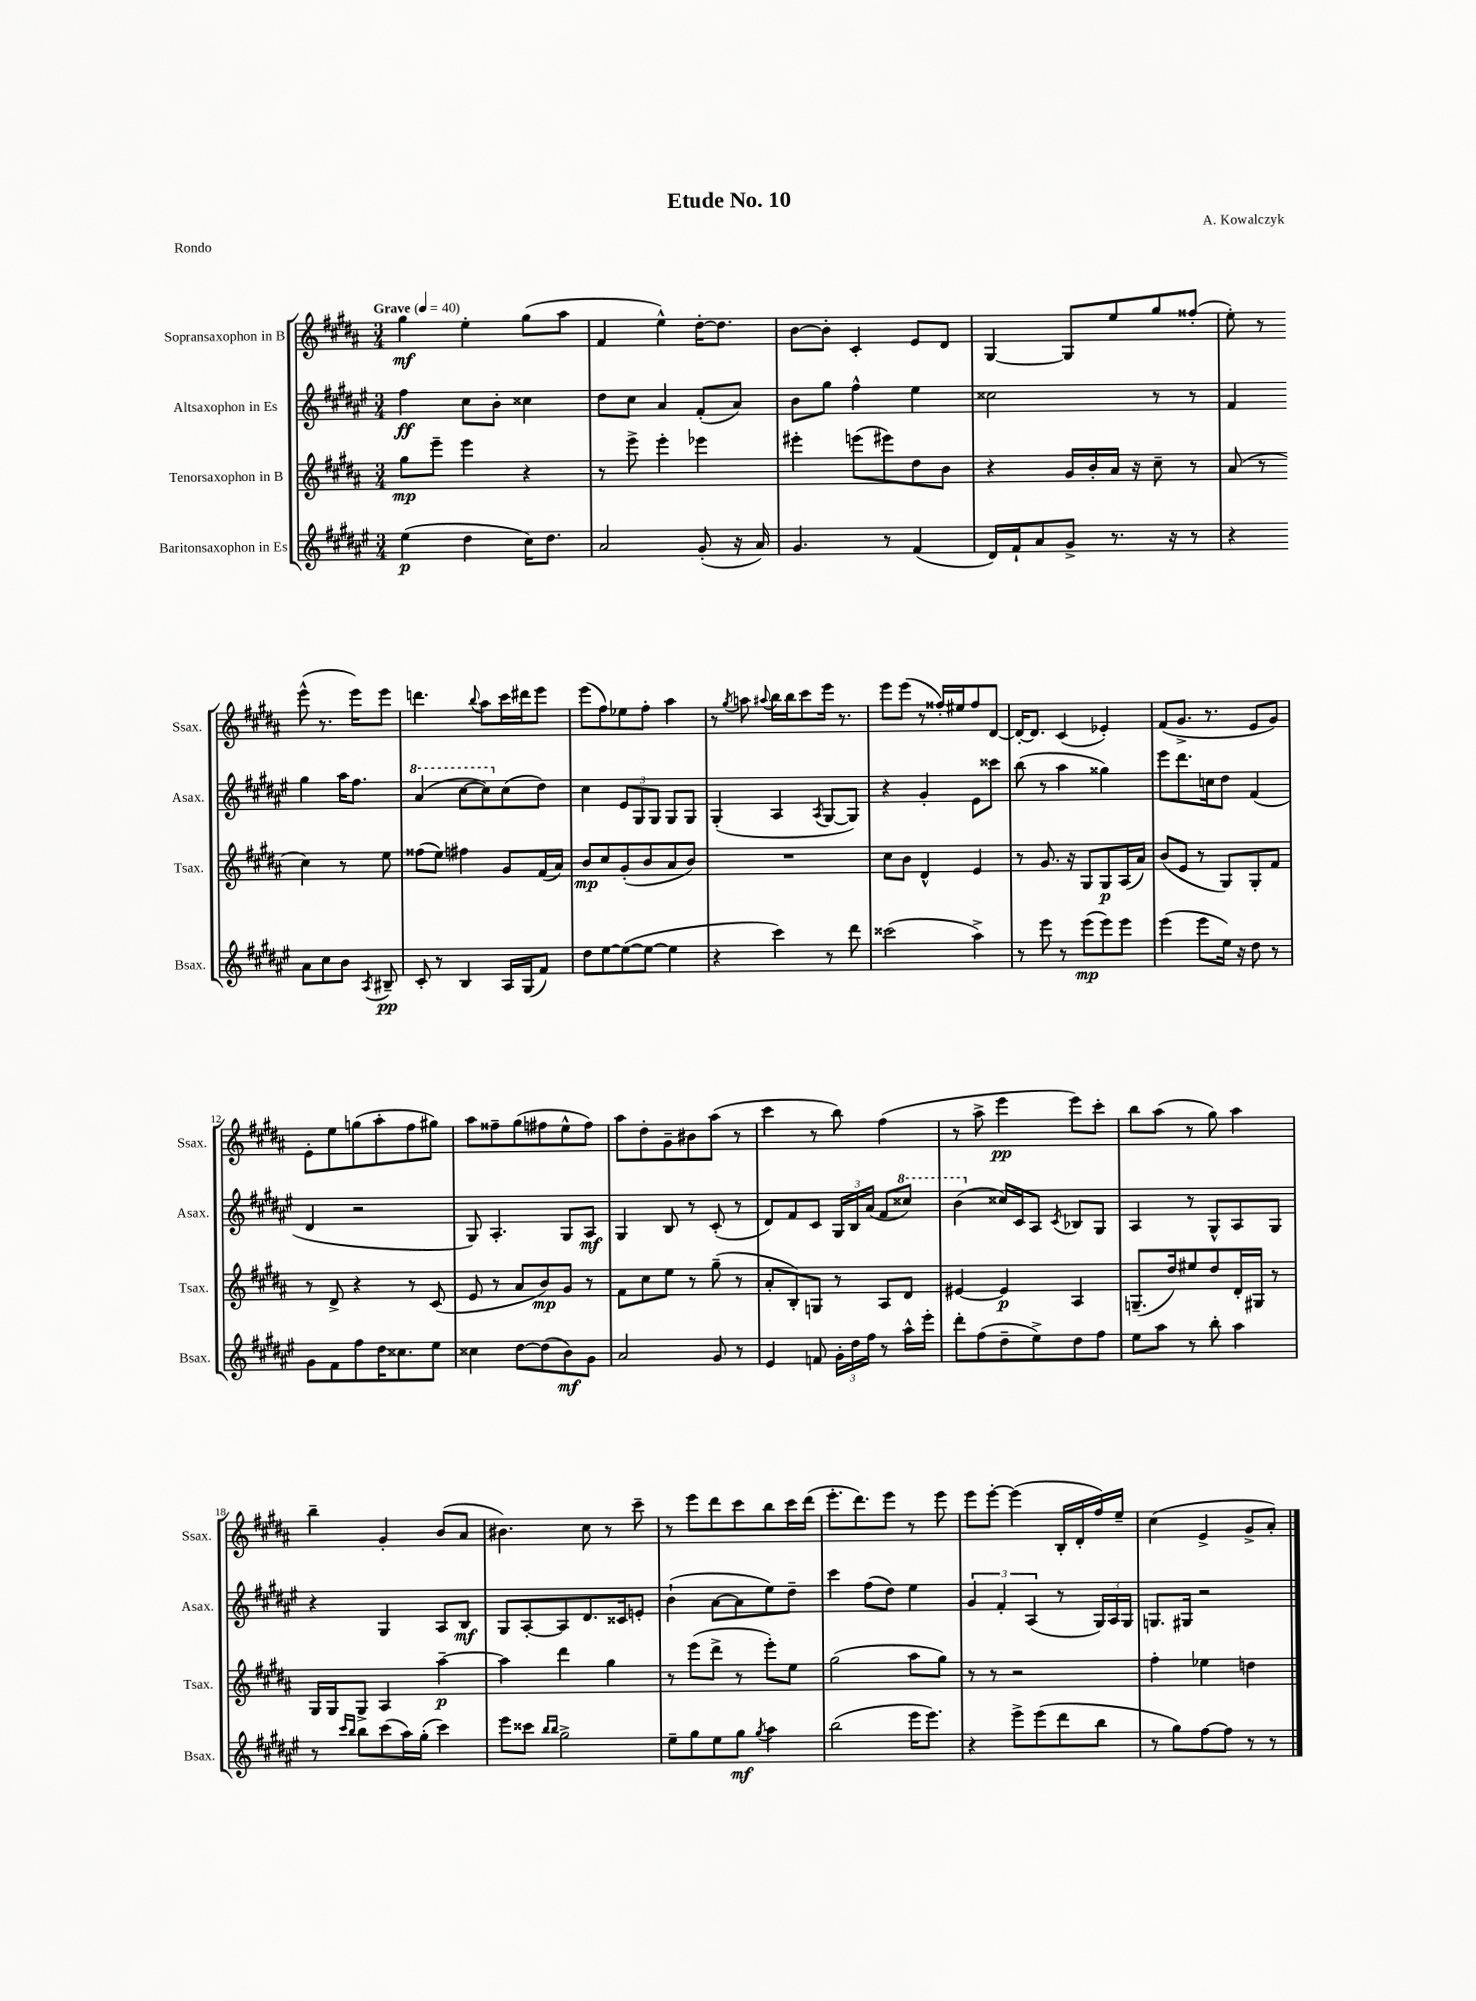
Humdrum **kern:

**kern	**kern	**kern	**kern
*staff4	*staff3	*staff2	*staff1
*clefG2	*clefG2	*clefG2	*clefG2
*k[f#c#g#d#a#e#]	*k[f#c#g#d#a#]	*k[f#c#g#d#a#e#]	*k[f#c#g#d#a#]
*M3/4	*M3/4	*M3/4	*M3/4
*MM40	*MM40	*MM40	*MM40
(4ee#\	8gg#\L	4ff#\	4gg#\
.	8eee~\J	.	.
4dd#\	4eee\	8cc#\L	4ee'\
.	.	8b'\J	.
16cc#\LK)	4r	4cc##\	(8gg#\L
8.dd#\J	.	.	.
.	.	.	8aa#\J
=	=	=	=
2a#/	8r	8dd#\L	4f#/
.	8eee^\	8cc#\J	.
.	4eee'\	4a#/	4ee^^\)
(8g#'/	4eee-\	(8f#'/L	[16dd#'\LK
.	.	.	8.dd#\]J
16r	.	8a#/J)	.
16a#/)	.	.	.
=	=	=	=
4.g#/	4eee#'\	8b\L	[8b\L
.	.	8gg#\J	8b'\]J
.	(8eee\L	4ff#^^\	4c#'/
8r	8eee#\)	.	.
(4f#/	8dd#\	4ee#\	8e/L
.	8b\J	.	8d#/J
=	=	=	=
16d#/LL)	4r	2cc##\	[4G#/
16f#`/J	.	.	.
8a#/	.	.	.
8g#^/J	16g#/LL	.	8G#/]L
.	16b'/	.	.
8.r	16a#/JJ	.	8ee/
.	16r	.	.
.	8cc#~\	8r	8gg#/
16r	.	.	.
8r	8r	8r	(8ff##'/J
=	=	=	=
4r	(8a#/	4f#/	8ee'\)
.	8r	.	8r
8a#\L	4cc#\)	4gg#\	(8eee^^\
8cc#\	.	.	8.r
8b\J	8r	16aa#\LK	.
.	.	8.ff#\J	16eee\LK)
8qA#/	.	.	.
8B#~/	8ee\	.	8eee\J
=	=	=	=
8c#'/	(8ff##\L	(4aa#/	4.ddd\
8r	8ee\J)	.	.
4B/	4ff#\	[8ccc#\L	.
.	.	.	8qqbb/
.	.	8ccc#\])	8aa#\L
16A#/LL	8g#/L	(8cc#\	16ccc#\L
(16G#/J	.	.	16ddd#\J
8f#/J)	(16f#/L	8dd#\J)	8eee\J
.	16a#/JJ)	.	.
=	=	=	=
8dd#\L	8b/L	4cc#\	(8eee\L
[8ee#\	8cc#/	.	8ff#\)
(8ee#\_	(8g#'/	12e#/L	8ee-\
.	.	12G#/	.
8ee#\_J	8b/	.	8ff#'\J
.	.	12G#/J	.
4ee#\]	8a#/	8G#/L	4aa#\
.	8b/J)	8G#/J	.
=	=	=	=
4r	2.r	(4G#'/	8r
.	.	.	8qgg#/
.	.	.	8aa\
.	.	.	8qqaa#/
4ccc#\)	.	4A#/	16bb\LL
.	.	.	16bb\J
.	.	.	8ccc#\
.	.	8qA#/	.
8r	.	[8G#/L	16eee\Jk
.	.	.	8.r
8ddd#\	.	8G#/]J)	.
=	=	=	=
(2ccc##\	8cc#\L	4r	8eee\L
.	8b\J	.	(8eee\J
.	4d#^^/	4g#'/	8r
.	.	.	16ff##'/LL)
.	.	.	16ee#/J
4aa#^\)	4e/	8e#\L	8ff##/
.	.	8ccc##\J	[8d#/J
=	=	=	=
8r	8r	(8bb\	16d#'/_LK
.	.	.	8.d#/]J
8eee#\	8.g#/	8r	.
8r	.	4aa#\	(4c#/
.	16r	.	.
(8eee#\L	8G#/L	.	.
8eee#\)	8G#/	4gg##\)	4e-'/)
8eee#\J	(16A#/L	.	.
.	16a#/JJ)	.	.
=	=	=	=
(4eee#\	(8b/L	8eee#\L	(8f#/L
.	8e/J	8.ddd#\	8.g#^/J
8eee#\L	8r	.	.
.	.	16cc\k	8.r
16ee#\Jk)	8G#/L)	8dd#\J	.
16r	.	.	.
8dd#\	8G#'/	(4f#/	8e/L
8r	8f#/J	.	8g#/J)
=	=	=	=
8g#\L	8r	4d#/	8e'\L
8f#\	8d#^/	.	8ee\
8ff#\	4r	2r	(8gg\
16dd#\K	.	.	8aa#'\
8.cc##\	.	.	.
.	8r	.	8ff#\
8ee#\J	(8c#/	.	8gg#\J)
=	=	=	=
4cc##\	8e/	8G#/)	8aa#\L
.	8r	4.A#'/	8ff##~\
[8dd#\L	8a#/L	.	(8gg#\
(8dd#\]	8b/)	.	8ff#\
8b\)	8g#/J	8G#/L	8ee^^\
8g#\J	8r	8A#/J	8ff#\J)
=	=	=	=
2a#/	8f#\L	4G#/	8aa#\L
.	8cc#\	.	8dd#'\
.	8ee\J	8B/	8g#~\
.	8r	8r	8b#\
8g#/	(8gg#~\	(8c#'/	(8aa#\J
8r	8r	8r	8r
=	=	=	=
4e#/	8a#'/L	8d#/L)	4ccc#\
.	8B'/)	8f#/	.
8f/	8G/J	8c#/J	8r
24g#'\LL	8r	24G#/LL	8bb\)
24dd#\	.	24B/	.
24ff#\JJ	.	(24a#/JJ	.
8r	8A#/L	8f#/L	(4ff#\
16aa#^^\LL	8d#/J	8ccc##/J)	.
16eee#'\JJ	.	.	.
=	=	=	=
8ddd#'\L	[4e#/	(4bb\	8r
(8ff#\	.	.	8aa#^\
8dd#~\	4e#/]	16cc##/LL)	4eee\
.	.	16c#/J	.
8ee#^\)	.	8A#/J	.
.	.	8qc#/	.
8dd#\	4A#/	8B-/L	8eee\L)
8ff#\J	.	8G#/J	8ccc#'\J
=	=	=	=
8ee#\L	(8.G~/L	4A#/	8bb\L
8aa#\J	.	.	(8aa#\J
.	16dd#/k)	.	.
8r	8ee#/	8r	8r
8bb'\	8dd#/	8G#^^/L	8gg#\)
4aa#\	16d#'/L	8A#/	4aa#\
.	16G#/JJ	.	.
.	8r	8G#/J	.
=	=	=	=
8r	16G#/LL	4r	4bb~\
.	16G#/J	.	.
16qqccc#/LL	.	.	.
16qqbb/JJ	.	.	.
8bb\L	8G#^/J	.	.
(8ccc#\	4A#/	4G#/	4g#'/
16aa#\L)	.	.	.
(16gg#'\JJ	.	.	.
4ccc#\)	[4aa#~\	8A#/L	(8b/L
.	.	8B/J	8a#/J
=	=	=	=
8eee#\L	4aa#\]	8G#/L	4.b#\)
8ccc##\J	.	[8A#'/	.
16qqbb/LL	.	.	.
16qqbb/JJ	.	.	.
2gg#^\	4ddd#\	8A#/]	.
.	.	8.d#/	8cc#\
.	4gg#\	.	8r
.	.	16c##/k	.
.	.	8e'/J	8ccc#~\
=	=	=	=
8ee#~\L	8r	(4b`\	8r
8gg#\	(8eee\L	.	8eee\L
8ee#\	8ddd#^\J	[8a#\L	8ddd#\
8gg#\J	8r	8a#\]	8ccc#\
8qgg#/	.	.	.
4aa#\	8eee'\L)	8ee#\)	8bb\
.	8ee\J	8dd#~\J	16ccc#\L
.	.	.	(16ddd#\JJ
=	=	=	=
(2bb\	(2gg#\	4ccc#\	8.eee'\L
.	.	.	8.ddd#\)
.	.	(8ff#\L	.
.	.	8dd#\J)	8eee\J
16eee#\LK	8aa#\L	4ee#\	8r
8.eee#\J)	.	.	.
.	8gg#\J)	.	8eee\
=	=	=	=
4r	8r	6g#/	8eee\L
.	8r	.	[8eee'\J
.	.	6f#'/	.
8eee#^\L	2r	.	(4eee\]
.	.	(6A#/	.
(8eee#\	.	.	.
8ddd#\	.	8r	16B'/LL
.	.	.	16d#'/
8bb\J	.	24G#/LL)	16ff#/)
.	.	24A#/	.
.	.	.	16ee~/JJ
.	.	24G#/JJ	.
=	=	=	=
8r	4ff#'\	8.G/L	(4cc#\
8gg#\L)	.	.	.
.	.	16G#/Jk	.
[8ff#\	4ee-\	2r	4e^/
8ff#\]J	.	.	.
8r	4dd\	.	8g#^/L
8r	.	.	8a#'/J)
==	==	==	==
*-	*-	*-	*-
